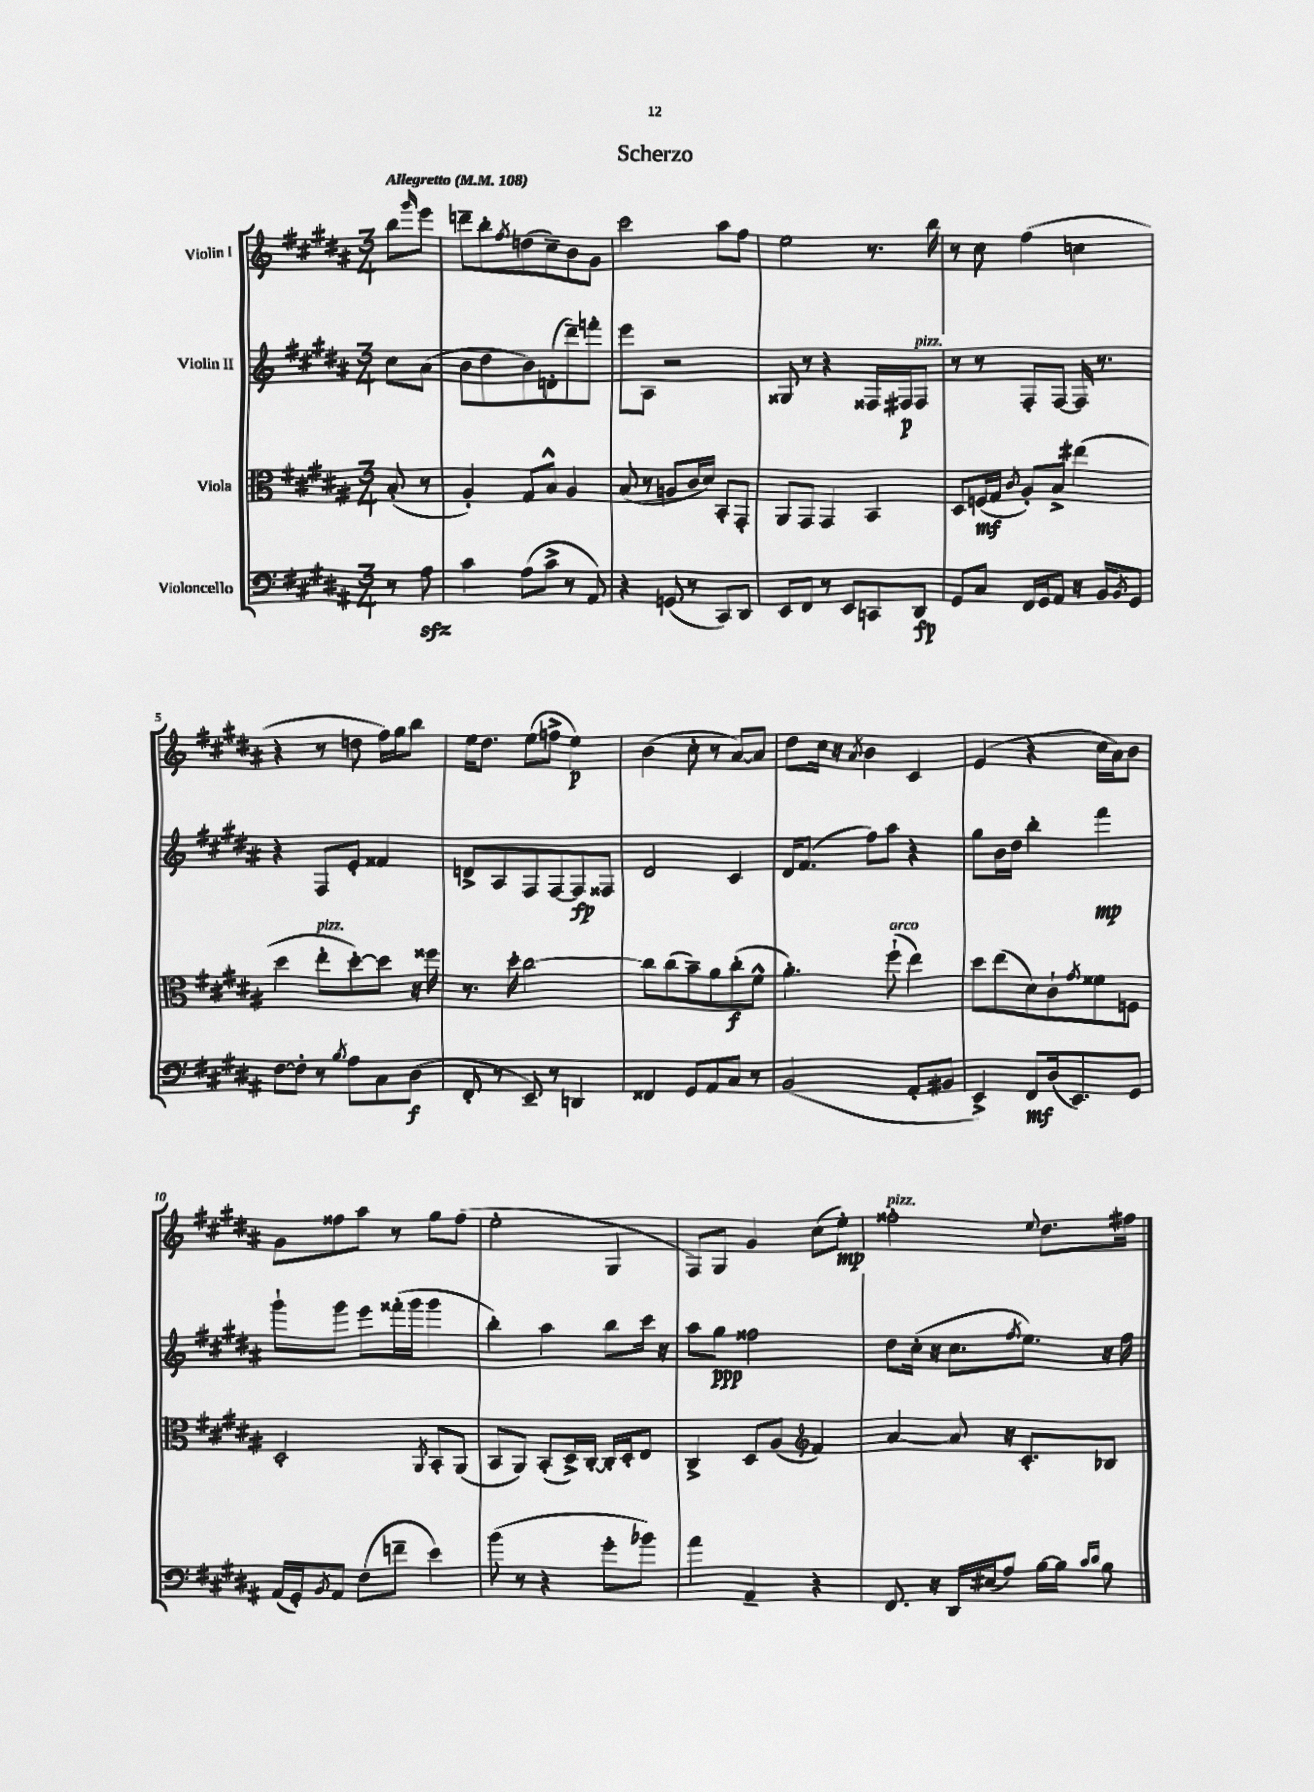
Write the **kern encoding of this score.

**kern	**kern	**kern	**kern
*staff4	*staff3	*staff2	*staff1
*clefF4	*clefC3	*clefG2	*clefG2
*k[f#c#g#d#a#]	*k[f#c#g#d#a#]	*k[f#c#g#d#a#]	*k[f#c#g#d#a#]
*M3/4	*M3/4	*M3/4	*M3/4
*MM108	*MM108	*MM108	*MM108
8r	(8B'	8cc#	8bb
.	.	.	16qqggg#
8A#	8r	(8a#	8eee
=	=	=	=
4c#	4A#')	8b	8ddd~
.	.	8dd#	8bb'
.	.	.	8qff#
(8A#	8G#	8b)	(8dd
8c#^	8B^^	(8d'	8cc#~)
8r	4A#	8ddd#~)	8b
8AA#)	.	8fff'	8g#
=	=	=	=
4r	(8B	8eee	2ccc#
.	8r	8A#	.
(8GG	8A	2r	.
8r	16c#	.	.
.	16d#)	.	.
8CC#)	8BB'	.	8aa#
8DD#	8GG#'	.	8ff#
=	=	=	=
8EE	8AA#	8G##	2ee
8FF#	8GG#	8r	.
8r	4GG#	4r	.
8EE	.	.	.
8CC	4BB	16F##	8.r
.	.	16F#	.
8DD#	.	8F#	.
.	.	.	16bb
=	=	=	=
8GG#	8D#	8r	8r
8C#	(16F	8r	8cc#
.	16G#	.	.
.	8qc#	.	.
16FF#	8A#')	8F#'	(4ff#
16GG#	.	.	.
8AA#	8B^	[8F#	.
16r	(4ee#	16F#]	4cc
16BB	.	8.r	.
8qBB	.	.	.
8GG#	.	.	.
=	=	=	=
[8F#	4dd#	4r	4r
8F#']	.	.	.
8r	8ee'	8F#	8r
8qB	.	.	.
8A#	[8dd#')	8e'	8dd
8C#	8dd#]	4f##	16ff#)
.	.	.	16gg#
(8D#	16r	.	8bb
.	16ff##	.	.
=	=	=	=
8FF#'	8.r	8d^	16ee
.	.	.	8.dd#
8r	.	8A#	.
.	16dd#'	.	.
8EE~)	[2cc#	8F#	(8ee
8r	.	[8F#	8ff^
4DD	.	8F#]	4ee)
.	.	8F##	.
=	=	=	=
4FF##	8cc#]	2d#	(4b
.	(8cc#	.	.
8GG#	8b~)	.	8cc#'
8AA#	8a#	.	8r
8C#	(8cc#'	4c#	[8a#)
8r	8f#^^	.	8a#]
=	=	=	=
(2BB	4.a#')	16d#	8dd#
.	.	(8.f#	.
.	.	.	16cc#
.	.	.	16r
.	.	.	8qa#
.	.	8ff#)	4b
.	(8ff#`	8aa#	.
8AA#'	4ee)	4r	4c#
8BB#	.	.	.
=	=	=	=
4EE^)	8dd#	8gg#	(4e
.	(8ee	16b	.
.	.	16dd#	.
8FF#	8d#)	4bb'	4r
(16D#	8c#`	.	.
8.EE)	.	.	.
.	8qg#	.	.
.	8f##	4fff#	16cc#
.	.	.	16a#)
8GG#	8F	.	8b
=	=	=	=
(16AA#	2D#'	8ggg#`	8g#
16GG#')	.	.	.
8qBB	.	.	.
8AA#	.	8ggg#	8ff##
(8F#	.	8eee	8aa#
8f~	.	(16fff##'	8r
.	.	16ggg#	.
.	8qAA#	.	.
4e)	8BB'	4ggg#	8gg#
.	(8AA#	.	(8ff##
=	=	=	=
(8b	8BB	4bb')	2ee'
8r	8AA#)	.	.
4r	(8BB'	4aa#	.
.	16D#^)	.	.
.	[16C#'	.	.
8g#'	16C#']	8bb	4G#
.	16D#'	.	.
8b-)	8E	16ccc#	.
.	.	16r	.
=	=	=	=
4a#	4C#^	8aa#	8F#)
.	.	8gg#	8G#
4AA#~	8D#	2ff##	4g#
.	(8A#	.	.
*	*clefG2	*	*
4r	4f#)	.	(8cc#
.	.	.	8ee')
=	=	=	=
8.FF#	[4a#	8dd#	2ff##'
.	.	(16cc#'	.
16r	.	16r	.
16DD#	8a#]	8.cc#	.
(16E#	.	.	.
8A#)	16r	.	.
.	.	8qff#	.
.	8.c#'	8.ee)	.
.	.	.	8qqee
[16B	.	.	8.dd#
16B]	.	.	.
16qqc#	.	.	.
16qqd#	.	.	.
8B	8B-	16r	.
.	.	16ff#	16ff#
==	==	==	==
*-	*-	*-	*-
